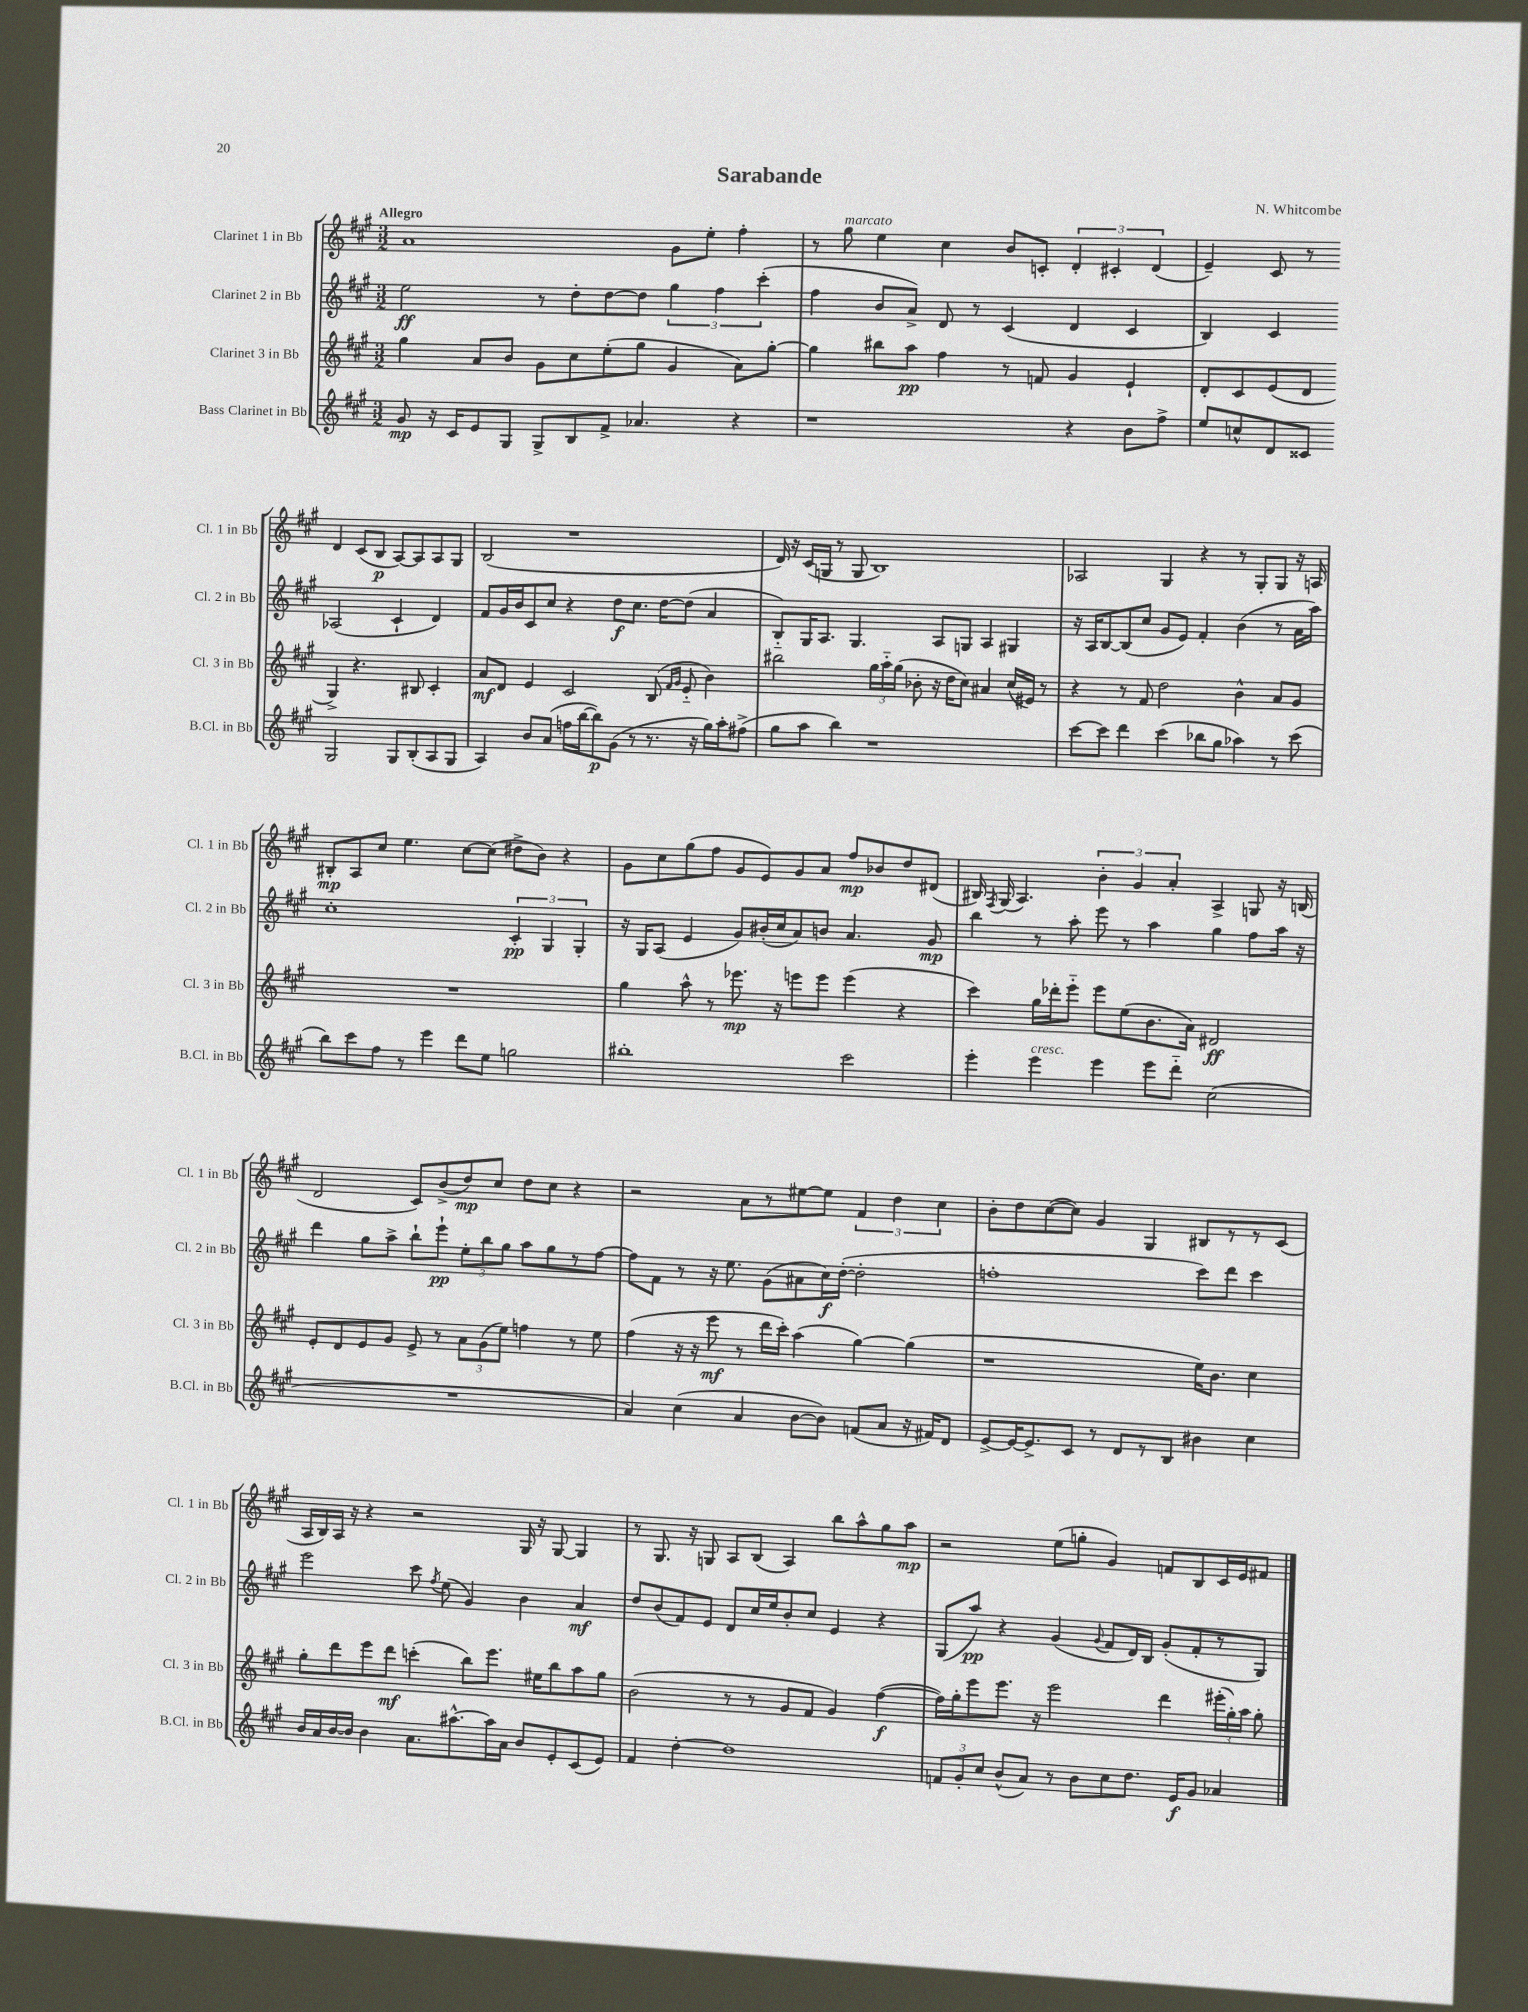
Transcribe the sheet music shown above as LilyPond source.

\header { title = "Sarabande" composer = "N. Whitcombe" }
<<
\new StaffGroup <<
\new Staff = "s0" \with { instrumentName = "Clarinet 1 in Bb" shortInstrumentName = "Cl. 1 in Bb" } {
    \clef treble \key a \major \numericTimeSignature \time 3/2 \tempo "Allegro"
    \autoBeamOff a'1 gis'8[ e''8]-. fis''4-. |
    r8 gis''8^\markup { \italic "marcato" } e''4 cis''4 b'8[ c'8]-. \tuplet 3/2 { d'4-. cis'4-. d'4( } |
    e'4--) cis'8 r8 d'4 cis'8[( b8]\p a8[~) a8 a8 gis8] |
    b2( r1 |
    d'16) r16 cis'16[( g16] r8 g8 b1) |
    aes2 gis4 r4 r8 gis8[-. gis8] r16 a16 |
    bis8[-.\mp a8 cis''8] e''4. cis''8[~ cis''8]( dis''8[-> b'8]) r4 |
    gis'8[ cis''8 gis''8( fis''8] gis'8[ e'8) gis'8 a'8] fis''8[\mp bes'8 d''8 dis'8]( |
    bis16) \acciaccatura { fis8 } gis16( a4.) \tuplet 3/2 { b'4-. gis'4 a'4-. } a4-> g8 r16 b16( |
    d'2 cis'8[) b'8->( d''8\mp) cis''8] d''8[ cis''8] r4 |
    r2 a'8[ r8 eis''8~ eis''8] \tuplet 3/2 { fis'4 d''4 cis''4 } |
    b'8[-. d''8 cis''8~( cis''8]) gis'4 gis4 bis8[ r8 r8 cis'8]( |
    a16[ b16) a16] r16 r4 r2 gis16 r16 gis8~ gis4 |
    r8 gis8. r16 g8 a8[ b8]( a4) b''8[ a''8-^ gis''8 a''8]\mp |
    r2 e''8[( g''8]-. gis'4) f'8[ b8 cis'16 e'16 fis'8] \bar "|." |
}
\new Staff = "s1" \with { instrumentName = "Clarinet 2 in Bb" shortInstrumentName = "Cl. 2 in Bb" } {
    \clef treble \key a \major \numericTimeSignature \time 3/2
    \autoBeamOff e''2\ff r8 d''8[-. d''8~ d''8] \tuplet 3/2 { gis''4 fis''4 cis'''4-.( } |
    fis''4 b'8[ a'8]->) d'8 r8 cis'4( d'4 cis'4 |
    b4) cis'4 aes2( cis'4-! d'4) |
    fis'8[ gis'16 b'16 cis'8 cis''8] r4 d''8[\f cis''8.] d''16[~ d''8]( a'4 |
    b8[-_) gis16 a8.] gis4. a8[ g8] a4 gis4 |
    r16 a16[ b8~ b8( cis''8] gis'8[ e'8]) fis'4-. b'4( r8 a'16[ a''16]) |
    cis''1-. \tuplet 3/2 { cis'4-.\pp gis4 gis4-. } |
    r16 gis16[ a8]( e'4 gis'8[) bis'16-.( cis''16 a'8) b'8] a'4. gis'8\mp |
    b''4 r8 a''8-. e'''8 r8 a''4 gis''4 fis''8[ a''16] r16 |
    d'''4 gis''8[ a''8]-> b''8[-! e'''8]-!\pp \tuplet 3/2 { e''8[-. b''8 gis''8] } a''8[ gis''8 r8 fis''8]~ |
    fis''8[ fis'8] r8 r16 e''8. gis'8[( ais'8 cis''16\f) d''16]~-.( d''2-. |
    f''1-. cis'''8[) d'''8] cis'''4 |
    e'''2 cis'''8 \acciaccatura { fis''8 } e''8( gis'4) b'4 a'4\mf |
    d''8[ b'8( fis'8) e'8] d'8[ cis''16 e''16 b'8-. cis''8] e'4 r4 |
    gis8[( a''8]\pp) r4 gis'4( \appoggiatura { gis'8 } fis'8[ d'16) b16] gis'8[-.( fis'8-. r8 gis8]) \bar "|." |
}
\new Staff = "s2" \with { instrumentName = "Clarinet 3 in Bb" shortInstrumentName = "Cl. 3 in Bb" } {
    \clef treble \key a \major \numericTimeSignature \time 3/2
    \autoBeamOff gis''4 a'8[ b'8] gis'8[ cis''8 e''8-.( gis''8] gis'4 a'8[) gis''8]~-. |
    gis''4 bis''8[ a''8]\pp fis''4 r8 f'8 gis'4 e'4-! |
    d'8[-. cis'8 e'8( d'8] gis4->) r4. bis8 cis'4-. |
    a'8[\mf d'8] e'4 cis'2 b8( \grace { fis'16[ gis'16] } e'8-_ b'4) |
    bis''2 \tuplet 3/2 { gis''16[ a''16-_ gis''16]( } bes'8-. r16 d''16[ cis''8]) ais'4 cis''16[( eis'16]) r8 |
    r4 r8 fis'8 d''2 b'4-^ a'8[ gis'8] |
    R1. |
    gis''4 a''8-^ r8 ees'''8.\mp r16 e'''8[ e'''8] e'''4( r4 |
    cis'''4) gis''16[ des'''16-. e'''8]-_ e'''8[ e''8( b'8. a'16]) dis'2\ff |
    e'8[-. d'8 e'8 gis'8] e'8-> r8 \tuplet 3/2 { a'8[ gis'8( e''8]) } f''4 r8 e''8 |
    fis''4( r16 r16 e'''8\mf r8 d'''16[ cis'''16]-.) a''4( gis''4~) gis''4( |
    r1 e''16[) b'8.] cis''4 |
    gis''8[-. d'''8 e'''8 d'''8]\mf c'''4-.( b''8[) e'''8.] eis''16[ b''8 a''8 gis''8] |
    b'2( r8 r8 gis'8[ fis'8] gis'4) fis''4~\f( |
    fis''16[) gis''16-. e'''8 e'''8.] r16 e'''2 d'''4 \tuplet 3/2 { eis'''16[-.( gis''16-.) a''16] } gis''8-. \bar "|." |
}
\new Staff = "s3" \with { instrumentName = "Bass Clarinet in Bb" shortInstrumentName = "B.Cl. in Bb" } {
    \clef treble \key a \major \numericTimeSignature \time 3/2
    \autoBeamOff gis'8\mp r16 cis'16[ e'8 gis8] gis8[-> b8 fis'8]-> aes'4. r4 |
    r1 r4 b'8[ fis''8]-> |
    e''8[ c''8-^ d'8 cisis'8] gis2 gis8[ b8-.( a8 gis8] |
    a4) b'8[ a'8]( f''16[ b''16~ b''8\p) gis'8]( r8 r8. r16 gis''16[) a''16-. fis''8]->( |
    gis''8[ a''8] b''4) r1 |
    cis'''8[~ cis'''8] d'''4 cis'''4( bes''8[ gis''8] aes''4) r8 cis'''8( |
    b''8[) cis'''8 fis''8] r8 e'''4 d'''8[ e''8] g''2 |
    bis''1-. cis'''2 |
    e'''4-. e'''4^\markup { \italic "cresc." } e'''4 e'''8[ d'''8]-_ cis''2( |
    R1. |
    a'4) cis''4( a'4 b'8[~ b'8]) f'8[( a'8] r16 fis'16[) d'8] |
    e'8[~-> e'16~ e'8.-> cis'8] r8 d'8[ r8 b8] bis'4 cis''4 |
    b'16[ a'16 b'16~ b'16] b'4 a'8.[ ais''8.~-^ ais''16 a'16] b'8[ e'8-. cis'8( e'8]) |
    fis'4 d''4~-. d''1 |
    \tuplet 3/2 { f'8[ gis'8-. cis''8] } b'8[-^( a'8]) r8 b'8[ cis''8 d''8.] e'16[\f gis'8] aes'4 \bar "|." |
}
>>
>>
\layout { \context { \Score \remove "Bar_number_engraver" } }
